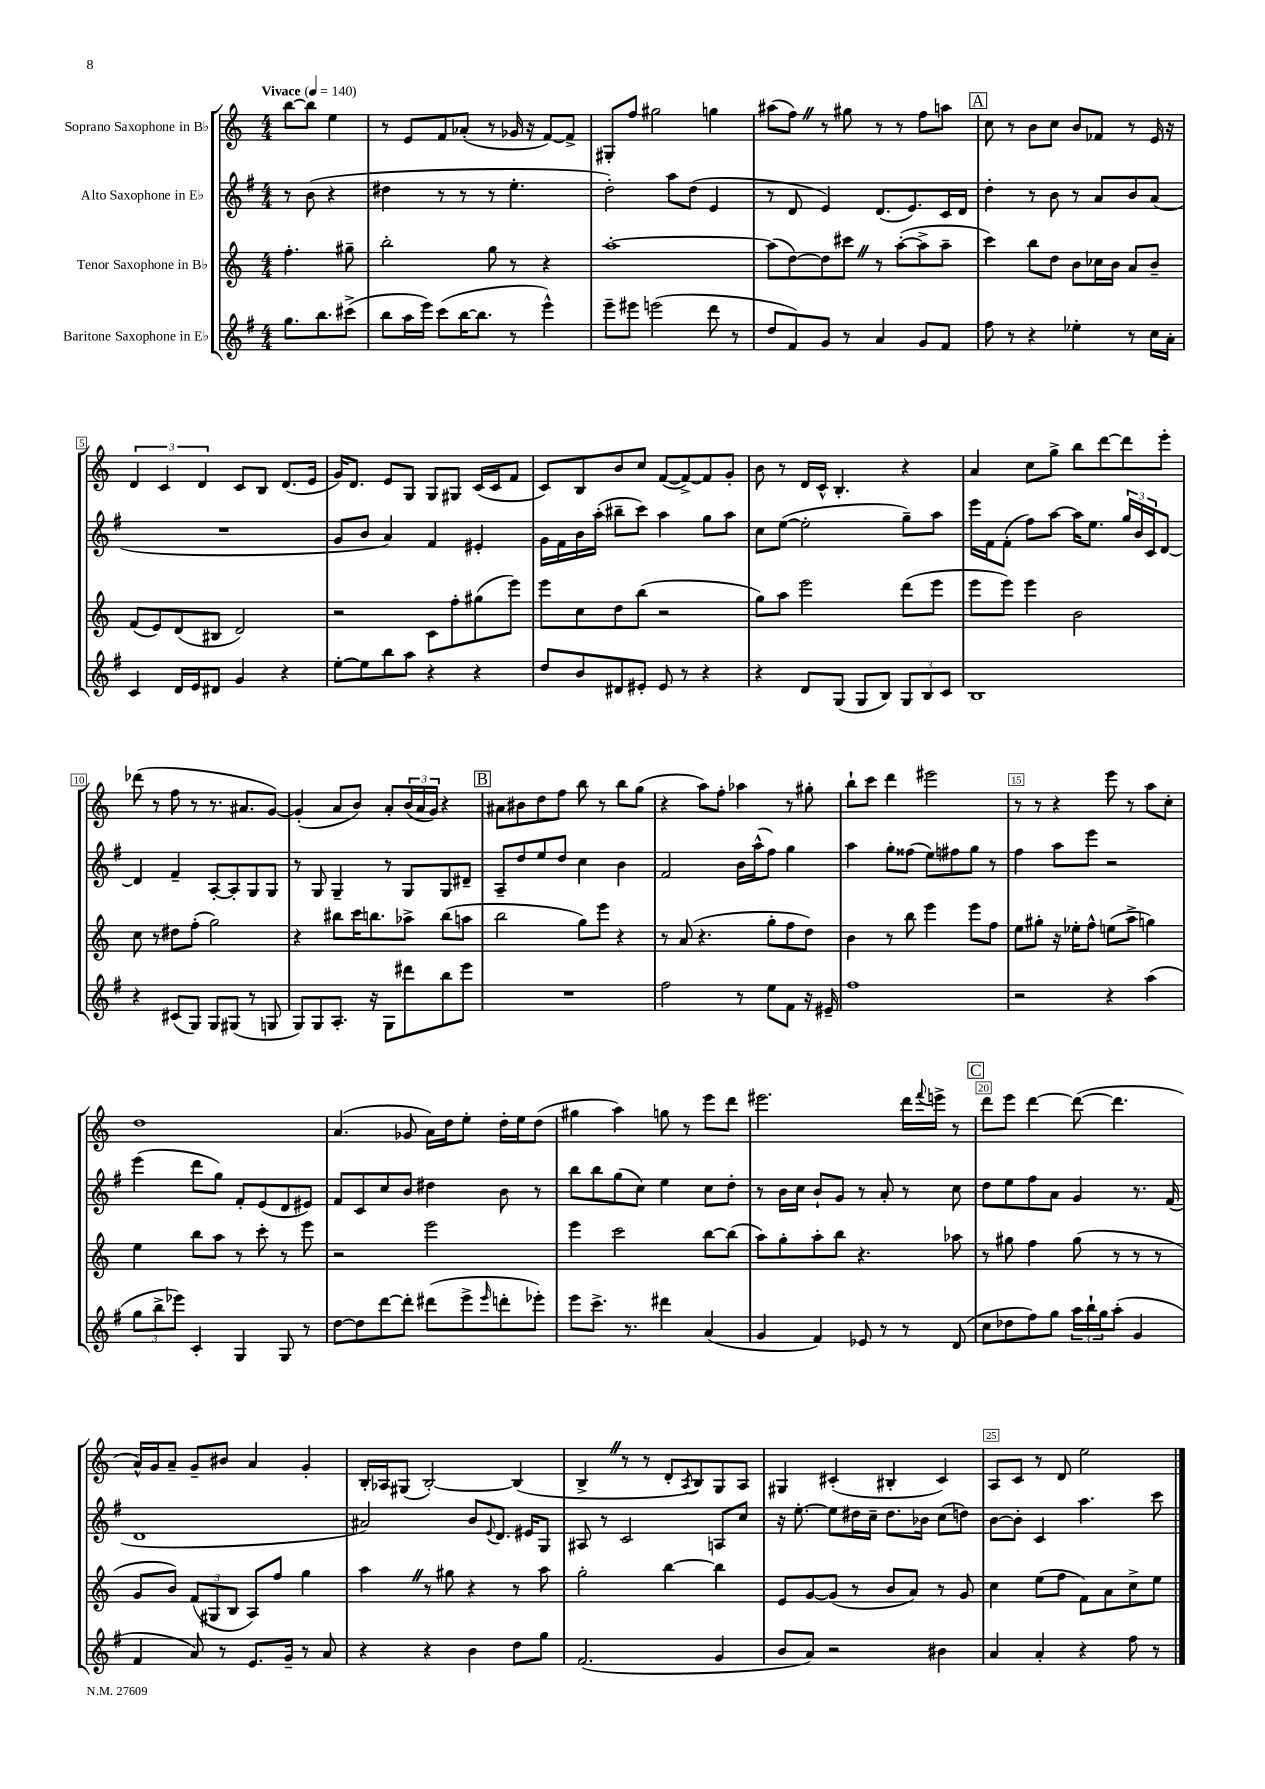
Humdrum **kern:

**kern	**kern	**kern	**kern
*part4	*part3	*part2	*part1
*staff4	*staff3	*staff2	*staff1
*I"Baritone Saxophone in E♭	*I"Tenor Saxophone in B♭	*I"Alto Saxophone in E♭	*I"Soprano Saxophone in B♭
*clefG2	*clefG2	*clefG2	*clefG2
*k[f#]	*k[]	*k[f#]	*k[]
*M4/4	*M4/4	*M4/4	*M4/4
*MM140	*MM140	*MM140	*MM140
=	=	=	=
!	!	!	!LO:TX:a:B:t=Vivace
8.gg\L	4.ff'\	8r	[8bb\L
.	.	(8b\	8bb\J]
8.bb\	.	.	.
.	.	4r	4ee\
(8ccc#X^\J	8gg#X~\	.	.
=1	=1	=1	=1
8bb\L	2bb'\	4dd#X\	8r
16aa\L	.	.	8e/L
16eee\JJ)	.	.	.
(8ccc\L	.	8r	8f/
[16bb\K	.	8r	(8a-X'/J
8.bb\J]	.	.	.
.	8gg\	8r	8r
8r	8r	4.ee'\	16g-X/
.	.	.	16r
4eee^^\)	4r	.	[8f/L)
.	.	.	8f^/J]
=2	=2	=2	=2
8eee~\L	[1aa'	2dd'\)	8G#X'/L
8eee#X\J	.	.	8ff/J
(2eeen\	.	.	2gg#X\
.	.	8aa\L	.
.	.	(8dd\J	.
8ddd\	.	4e/	4ggn\
8r	.	.	.
=3	=3	=3	=3
8dd/L	(8aa\L]	8r	(8aa#X\L
8f#/)	[8dd\)	8d/	8ffZ\J)
8g/J	8dd\]	4e/)	8r
8r	8ccc#XZ\J	.	8gg#X\
4a/	8r	(8.d/L	8r
.	([8aa'\L	.	8r
.	.	8.e/)	.
8g/L	8aa^\]	.	8ff\L
8f#/J	8aa~\J	16c/L	8aan\J
.	.	16d/JJ	.
!!LO:REH:place=s1:t=A
=4	=4	=4	=4
8ff#\	4ccc\)	4dd'\	8cc\
8r	.	.	8r
4r	8bb\L	8r	8b\L
.	8dd\J	8b\	8cc\J
4ee-X'\	8b\L	8r	8b/L
.	16cc-X\L	8a/L	8f-X/J
.	16b\JJ	.	.
8r	8a/L	8b/	8r
16cc\LL	8b~/J	(8a/J	16e/
16a'\JJ	.	.	16r
!!LO:LB:g=z
=5	=5	=5	=5
4c/	(8f/L	1r	6d/
.	8e/)	.	.
.	.	.	6c/
16d/LL	(8d/	.	.
16e/J	.	.	.
.	.	.	6d/
8d#X/J	8B#X/J	.	.
4g/	2d/)	.	8c/L
.	.	.	8B/J
4r	.	.	(8.d/L
.	.	.	16e/Jk
=6	=6	=6	=6
[8ee'\L	2r	8g/L	16g/KL)
.	.	.	8.d/J
8ee\]	.	8b/J	.
8bb\	.	4a/)	8e/L
8aa\J	.	.	8G/J
4r	8c\L	4f#/	8G/L
.	8ff'\	.	8G#X/J
4r	(8gg#X\	4e#X'/	(16c/LL
.	.	.	16c/J
.	8eee\J)	.	8f/J
=7	=7	=7	=7
8dd/L	8eee\L	16g\LL	8c/L)
.	.	16f#\	.
8b/	8cc\	16b\	8B/
.	.	(16aa'\JJ	.
8d#X/	8dd\	8bb#X~\L	8b/
8e#X'/J	(8bb\J	8ccc\J)	8cc/J
8e#/	2r	4aa\	([8f/L
8r	.	.	8f^/_)
4r	.	8gg\L	8f/]
.	.	8aa\J	8g'/J
=8	=8	=8	=8
4r	8gg\L)	8cc\L	8b\
.	8aa\J	([8ee\J	8r
8d/L	2eee\	2ee'\]	16d/LL
.	.	.	16c^^/JJ
(8G/J	.	.	4.B'/
8G/L	.	.	.
8B/J)	.	.	.
12G/L	(8ddd\L	8gg~\L)	4r
12B/	.	.	.
.	8eee\J	8aa\J	.
12c/J	.	.	.
=9	=9	=9	=9
1B	8eee\L	16eee\LL	4a/
.	.	16f#\J	.
.	8eee\J)	(8f#'\J	.
.	4eee\	8ff#\L)	8cc\L
.	.	[8aa\J	8gg^\J
.	2b\	16aa\KL]	8bb\L
.	.	8.ee\J	.
.	.	.	[8ddd\
.	.	24gg/LL	8ddd\]
.	.	24b/	.
.	.	24c/J	.
.	.	[8d/J	8eee'\J
!!LO:LB:g=z
=10	=10	=10	=10
4r	8cc\	4d/]	(8ddd-X\
.	8r	.	8r
(8c#X/L	8dd#X\L	4f#~/	8ff\
8G/J)	(8ff'\J	.	8r
8G/L	2gg\)	[8A'/L	8.r
(8G#X/J	.	8A'/]	.
.	.	.	8.a#X/L
8r	.	8G/	.
8Gn/	.	8G/J	[8g/J)
=11	=11	=11	=11
8G/L)	4r	8r	(4g'/]
8G/	.	8G/	.
8.A'/J	8bb#X\L	4G~/	8a/L
.	16ccc\K	.	8b/J)
16r	8.bbn\	.	.
8G\L	.	8r	8a'/L
8ddd#X\	8aa-X^\J	8G/L	(24b/L
.	.	.	24a/
.	.	.	24g/JJ)
8bb\	(8bb\L	8G/	4r
8eee\J	8aan\J	8d#X~/J	.
!!LO:REH:place=s1:t=B
=12	=12	=12	=12
1r	2bb\	8A~/L	8a#X\L
.	.	8dd/	8b#X\
.	.	8ee/	8dd\
.	.	8dd/J	8ff\J
.	8gg\L)	4cc\	8bb\
.	8eee\J	.	8r
.	4r	4b\	8bb\L
.	.	.	(8gg\J
=13	=13	=13	=13
2ff#\	8r	2f#/	4r
.	(8a/	.	.
.	4.r	.	8aa\L)
.	.	.	8ff'\J
8r	.	16b\LL	4aa-X\
.	.	(16aa^^\J	.
8ee\L	8gg'\L	8ff#\J)	.
8f#\J	8ff\	4gg\	8r
16r	8dd\J)	.	8gg#X'\
16e#X~/	.	.	.
=14	=14	=14	=14
1ff#	4b\	4aa\	8bb`\L
.	.	.	8ccc\J
.	8r	8gg'\L	4ddd\
.	8bb\	(8ff##X\J	.
.	4eee\	8ee\L)	2eee#X\
.	.	8ff#X\	.
.	8eee\L	8gg\J	.
.	8ff\J	8r	.
=15	=15	=15	=15
2r	8ee\L	4ff#\	8r
.	8gg#X'\J	.	8r
.	16r	8aa\L	4r
.	16ee-X'\KL	.	.
.	8ff^^\J	8eee\J	.
4r	(8een\L	2r	8eee\
.	8aa^\J	.	8r
(4aa\	4ggn\)	.	8aa\L
.	.	.	8cc'\J
!!LO:LB:g=z
=16	=16	=16	=16
12gg\L	4ee\	(4eee\	1dd
12bb^\	.	.	.
12eee-X\J)	.	.	.
4c'/	8bb\L	8ddd\L	.
.	8aa\J	8gg\J)	.
4G/	8r	8f#'/L	.
.	8ccc'\	(8e/	.
8G/	8r	8d/	.
8r	8eee\	8e#X/J)	.
=17	=17	=17	=17
[8dd\L	2r	8f#/L	(4.a/
8dd\]	.	8c/	.
[8ddd\	.	8cc/	.
8ddd'\J]	.	8b/J	8g-X/
(8ddd#X\L	2eee\	4dd#X\	16a\LL)
.	.	.	16dd\J
8eee^\	.	.	8ee'\J
16qqeee/	.	.	.
8dddn'\	.	8b\	16dd'\LL
.	.	.	16ee\J
8eee-X'\J)	.	8r	(8dd\J
=18	=18	=18	=18
8eee\L	4eee\	8bb\L	4gg#X\
8.ccc^\J	.	8bb\	.
.	2ccc\	(8gg\	4aa\)
8.r	.	.	.
.	.	8cc\J)	.
4ddd#X\	.	4ee\	8ggn\
.	.	.	8r
(4a/	[8bb\L	8cc\L	8eee\L
.	(8bb\J]	8dd'\J	8ddd\J
=19	=19	=19	=19
4g/	8aa\L)	8r	2.eee#X\
.	8gg'\	16b\LL	.
.	.	16cc\JJ	.
4f#/)	8aa'\	8b`/L	.
.	8bb\J	8g/J	.
8e-X/	4.r	8r	.
8r	.	8a'/	.
8r	.	8r	16ddd\LL
.	.	.	8qqfff/
.	.	.	16eeen^\JJ
(8d/	8aa-X\	8cc\	8r
!!LO:REH:place=s1:t=C
=20	=20	=20	=20
8cc\L	8r	8dd\L	8ddd\L
8dd-X\	8gg#X\	8ee\	8eee\J
8ff#\)	4ff\	8ff#\	[4ddd\
8gg\J	.	8a\J	.
24aa\LL	(8gg#\	4g/	(8ddd\_
24bb`\	.	.	.
24gg\J	.	.	.
(8aa'\J	8r	.	4.ddd\]
4g/	8r	8.r	.
.	8r	.	.
.	.	(16f#/	.
!!LO:LB:g=z
=21	=21	=21	=21
4f#/	8g/L	1d	16a^^/LL)
.	.	.	16g/J
.	8b/J)	.	8a~/J
8a/)	(12f/L	.	8g~/L
.	12G#X/	.	.
8r	.	.	8b#X/J
.	12B/J	.	.
8.e/L	8A/L)	.	4a/
.	8ff/J	.	.
16g~/Jk	.	.	.
8r	4gg\	.	4g'/
8a/	.	.	.
=22	=22	=22	=22
4r	4aaZ\	2a#X/)	16B'/LL
.	.	.	16A-X/J
.	.	.	(8G#X/J
4r	8r	.	[2B'/)
.	8gg#X\	.	.
4b\	4r	8b/L	.
.	.	8qqe/	.
.	.	8.d/J	.
8dd\L	8r	.	(4B/]
.	.	16e#X/KL	.
8gg\J	8aa\	8G/J	.
=23	=23	=23	=23
(2.f#/	2gg'\	8A#X/	4B^Z/
.	.	8r	.
.	.	2c/	8r
.	.	.	8r
.	[4bb\	.	8d'/L
.	.	.	8qA/
.	.	.	8B/)
4g/	4bb\]	8An/L	8G/
.	.	8cc/J	8A/J
=24	=24	=24	=24
8b/L	8e/L	16r	4G#X/
.	.	[8.ee'\	.
8a/J)	[8g/	.	.
2r	(8g/J]	8ee\L]	(4c#X'/
.	8r	16dd#X\L	.
.	.	16cc~\JJ	.
.	8b/L	8.dd#\L	4B#X'/
.	8a/J)	.	.
.	.	16b-X\Jk	.
4b#X\	8r	(8cc\L	4c#/)
.	8g/	8ddn\J)	.
=25	=25	=25	=25
4a/	4cc\	[8b\L	8A/L
.	.	8b'\J]	8c/J
4a'/	(8ee\L	4c/	8r
.	8ff\J	.	8d/
4r	8f\L)	4.aa\	2ee\
.	8a\	.	.
8ff#\	8cc^\	.	.
8r	8ee\J	8ccc\	.
==	==	==	==
*-	*-	*-	*-
